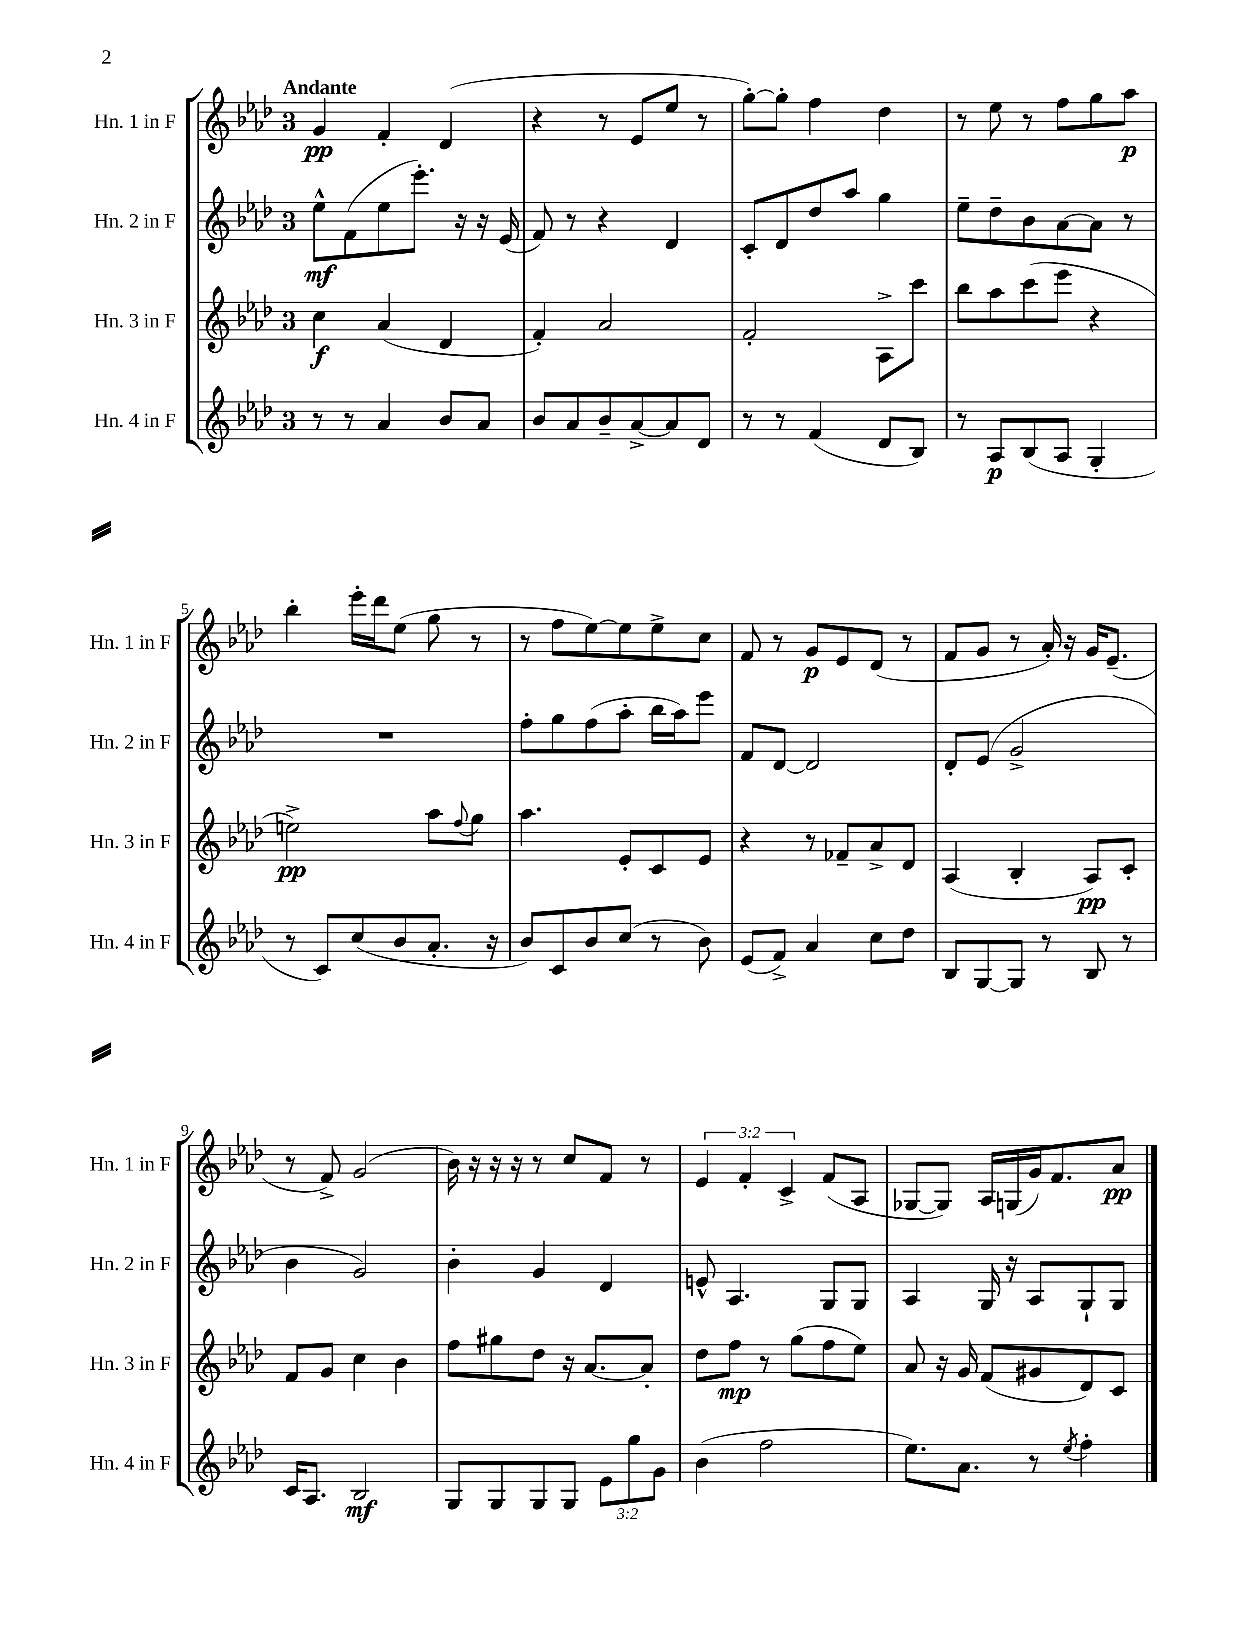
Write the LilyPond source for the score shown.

<<
\new StaffGroup <<
\new Staff = "s0" \with { instrumentName = "Hn. 1 in F" shortInstrumentName = "Hn. 1 in F" } {
    \clef treble \key aes \major \once \override Staff.TimeSignature.style = #'single-digit \time 3/4 \override Staff.TupletNumber.text = #tuplet-number::calc-fraction-text \tempo "Andante"
    g'4\pp f'4-. des'4( |
    r4 r8 ees'8 ees''8 r8 |
    g''8~-.) g''8-. f''4 des''4 |
    r8 ees''8 r8 f''8 g''8 aes''8\p |
    bes''4-. ees'''16-. des'''16 ees''8( g''8 r8 |
    r8 f''8 ees''8~) ees''8 ees''8-> c''8 |
    f'8 r8 g'8\p ees'8 des'8( r8 |
    f'8 g'8 r8 aes'16-.) r16 g'16 ees'8.--( |
    r8 f'8->) g'2( |
    bes'16) r16 r16 r16 r8 c''8 f'8 r8 |
    \tuplet 3/2 { ees'4 f'4-. c'4-> } f'8( aes8 |
    ges8~ ges8) aes16 g16( g'16) f'8. aes'8\pp \bar "|." |
}
\new Staff = "s1" \with { instrumentName = "Hn. 2 in F" shortInstrumentName = "Hn. 2 in F" } {
    \clef treble \key aes \major \once \override Staff.TimeSignature.style = #'single-digit \time 3/4
    ees''8-^\mf f'8( ees''8 ees'''8.-.) r16 r16 ees'16( |
    f'8) r8 r4 des'4 |
    c'8-. des'8 des''8 aes''8 g''4 |
    ees''8-- des''8-- bes'8 aes'8~ aes'8 r8 |
    R2. |
    f''8-. g''8 f''8( aes''8-. bes''16 aes''16) ees'''8 |
    f'8 des'8~ des'2 |
    des'8-. ees'8( g'2-> |
    bes'4 g'2) |
    bes'4-. g'4 des'4 |
    e'8-^ aes4. g8 g8 |
    aes4 g16 r16 aes8 g8-! g8 \bar "|." |
}
\new Staff = "s2" \with { instrumentName = "Hn. 3 in F" shortInstrumentName = "Hn. 3 in F" } {
    \clef treble \key aes \major \once \override Staff.TimeSignature.style = #'single-digit \time 3/4
    c''4\f aes'4( des'4 |
    f'4-.) aes'2 |
    f'2-. aes8-> c'''8 |
    bes''8 aes''8 c'''8( ees'''8 r4 |
    e''2->\pp) aes''8 \appoggiatura { f''8 } g''8 |
    aes''4. ees'8-. c'8 ees'8 |
    r4 r8 fes'8-- aes'8-> des'8 |
    aes4( bes4-. aes8\pp) c'8-. |
    f'8 g'8 c''4 bes'4 |
    f''8 gis''8 des''8 r16 aes'8.~ aes'8-. |
    des''8 f''8\mp r8 g''8( f''8 ees''8) |
    aes'8 r16 g'16 f'8( gis'8 des'8) c'8 \bar "|." |
}
\new Staff = "s3" \with { instrumentName = "Hn. 4 in F" shortInstrumentName = "Hn. 4 in F" } {
    \clef treble \key aes \major \once \override Staff.TimeSignature.style = #'single-digit \time 3/4 \override Staff.TupletNumber.text = #tuplet-number::calc-fraction-text
    r8 r8 aes'4 bes'8 aes'8 |
    bes'8 aes'8 bes'8-- aes'8~-> aes'8 des'8 |
    r8 r8 f'4( des'8 bes8) |
    r8 aes8\p bes8( aes8 g4-. |
    r8 c'8) c''8( bes'8 aes'8.-. r16 |
    bes'8) c'8 bes'8 c''8( r8 bes'8) |
    ees'8( f'8->) aes'4 c''8 des''8 |
    bes8 g8~ g8 r8 bes8 r8 |
    c'16 aes8. bes2\mf |
    g8 g8 g8 g8 \tuplet 3/2 { ees'8 g''8 g'8 } |
    bes'4( f''2 |
    ees''8.) aes'8. r8 \acciaccatura { ees''8 } f''4-. \bar "|." |
}
>>
>>
